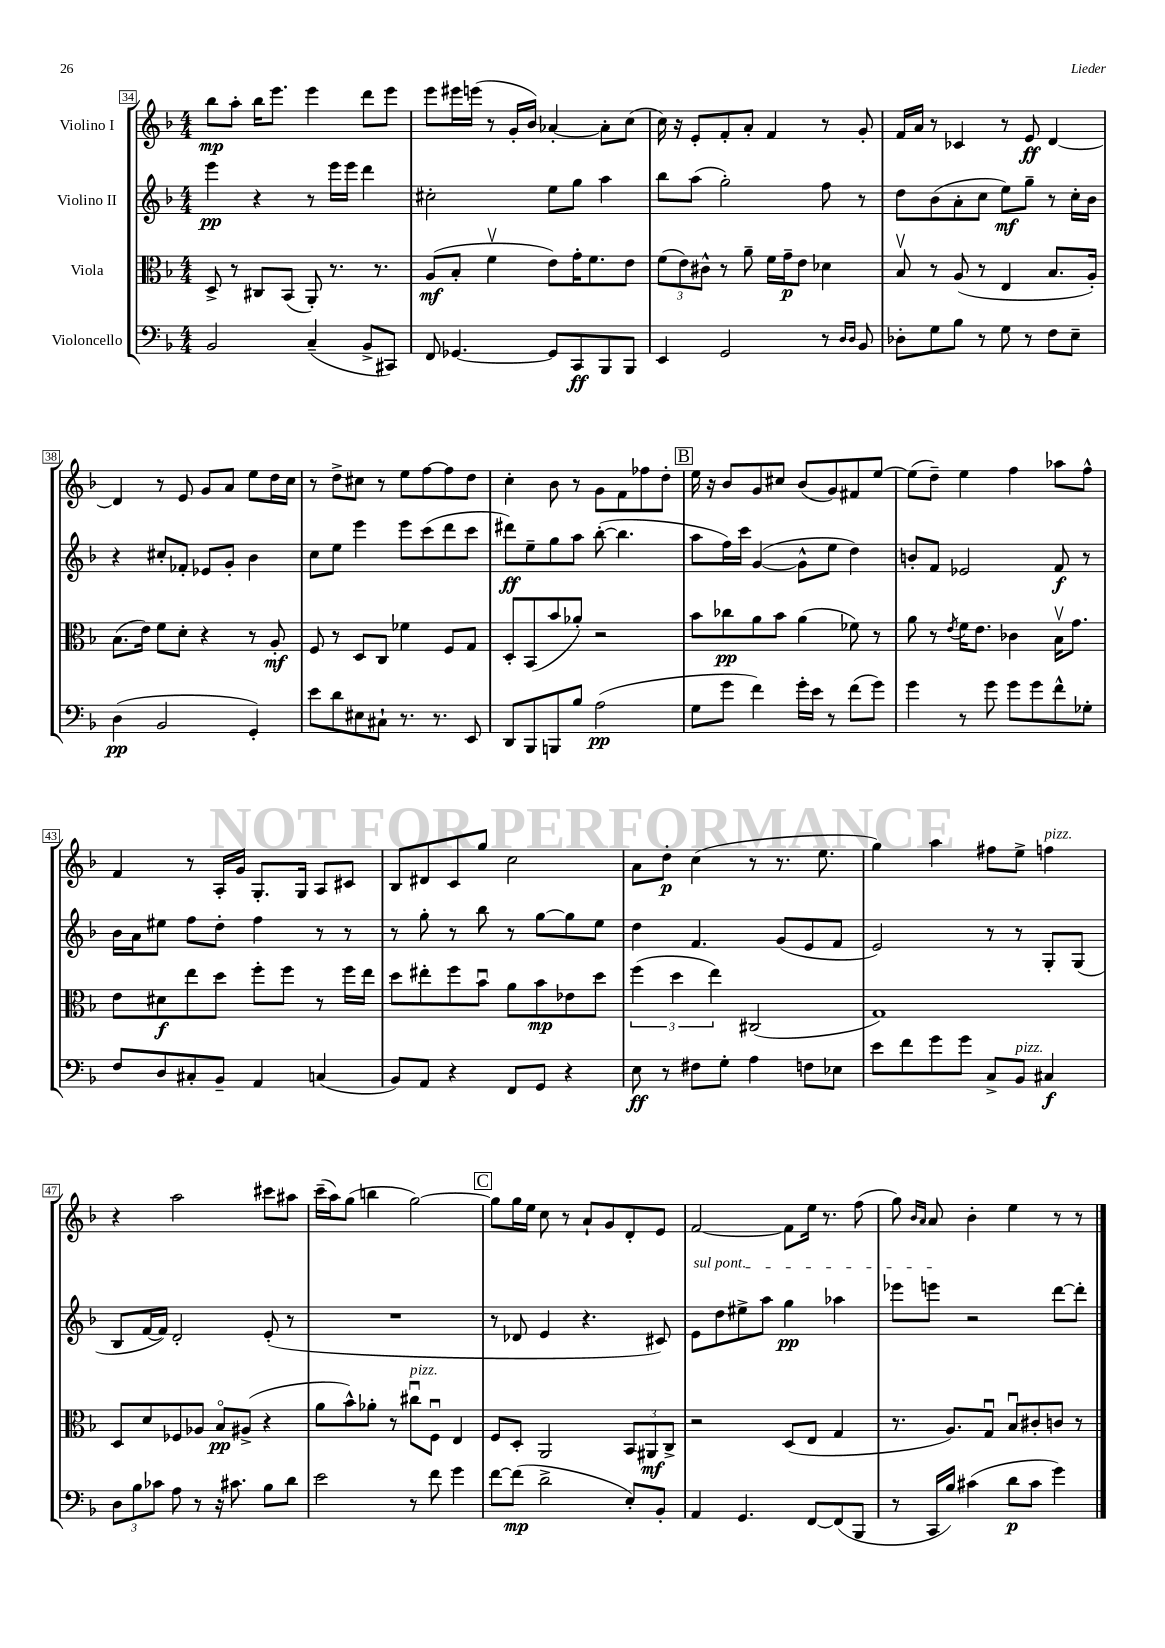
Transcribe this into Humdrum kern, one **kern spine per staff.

**kern	**dynam	**kern	**dynam	**kern	**dynam	**kern	**dynam
*part4	*part4	*part3	*part3	*part2	*part2	*part1	*part1
*staff4	*staff4	*staff3	*staff3	*staff2	*staff2	*staff1	*staff1
*I"Violoncello	*	*I"Viola	*	*I"Violino II	*	*I"Violino I	*
*clefF4	*	*clefC3	*	*clefG2	*	*clefG2	*
*k[b-]	*	*k[b-]	*	*k[b-]	*	*k[b-]	*
*M4/4	*	*M4/4	*	*M4/4	*	*M4/4	*
=34	=34	=34	=34	=34	=34	=34	=34
2BB-/	.	8D^/	.	4eee\	pp	8bb-\L	mp
.	.	8r	.	.	.	8aa'\J	.
.	.	8C#X/L	.	4r	.	16bb-\KL	.
.	.	.	.	.	.	8.eee\J	.
.	.	(8BB-/J	.	.	.	.	.
(4C~/	.	8AA'/)	.	8r	.	4eee\	.
.	.	8.r	.	16eee\LL	.	.	.
.	.	.	.	16eee\JJ	.	.	.
8BB-^/L	.	.	.	4ddd\	.	8ddd\L	.
.	.	8.r	.	.	.	.	.
8CC#X/J)	.	.	.	.	.	8eee\J	.
=35	=35	=35	=35	=35	=35	=35	=35
8FF/	.	(8A/L	mf	2cc#X'\	.	8eee\L	.
[4.GG-X/	.	8B-'/J	.	.	.	16eee#X\L	.
.	.	.	.	.	.	(16eeen\JJ	.
.	.	4fv\	.	.	.	8r	.
.	.	.	.	.	.	16g'/LL	.
.	.	.	.	.	.	16b-/JJ)	.
8GG-/L]	.	8e\L)	.	8ee\L	.	[4a-X'/	.
8CC/	ff	16g'\K	.	8gg\J	.	.	.
.	.	8.f\	.	.	.	.	.
8BBB-/	.	.	.	4aa\	.	8a-'\L]	.
8BBB-/J	.	8e\J	.	.	.	(8cc\J	.
=36	=36	=36	=36	=36	=36	=36	=36
4EE/	.	(12f\L	.	8bb-\L	.	16cc\)	.
.	.	.	.	.	.	16r	.
.	.	12e\)	.	.	.	.	.
.	.	.	.	(8aa\J	.	8e'/L	.
.	.	12c#X^^\J	.	.	.	.	.
2GG/	.	8r	.	2gg'\)	.	8f'/	.
.	.	8a~\	.	.	.	8a'/J	.
.	.	16f\LL	.	.	.	4f/	.
.	.	16g~\J	p	.	.	.	.
.	.	8e\J	.	.	.	.	.
8r	.	4d-X\	.	8ff\	.	8r	.
16qqD/LL	.	.	.	.	.	.	.
16qqD/JJ	.	.	.	.	.	.	.
8BB-/	.	.	.	8r	.	8g'/	.
=37	=37	=37	=37	=37	=37	=37	=37
8D-X'\L	.	8B-v/	.	8dd\L	.	16f/LL	.
.	.	.	.	.	.	16a/JJ	.
8G\	.	8r	.	(8b-\	.	8r	.
8B-\J	.	(8A/	.	8a'\	.	4c-X/	.
8r	.	8r	.	8cc\J	.	.	.
8G\	.	4E/	.	8ee\L)	mf	8r	.
8r	.	.	.	8gg~\J	.	8e/	ff
8F\L	.	8.B-/L	.	8r	.	[4d/	.
8E~\J	.	.	.	16cc'\LL	.	.	.
.	.	16A'/Jk)	.	16b-\JJ	.	.	.
!!LO:LB:g=z
=38	=38	=38	=38	=38	=38	=38	=38
(4D\	pp	(8.B-\L	.	4r	.	4d/]	.
.	.	16e\Jk)	.	.	.	.	.
2BB-/	.	8f\L	.	8cc#X'/L	.	8r	.
.	.	8d'\J	.	8f-X'/J	.	8e/	.
.	.	4r	.	8e-X/L	.	8g/L	.
.	.	.	.	8g'/J	.	8a/J	.
4GG'/)	.	8r	.	4b-\	.	8ee\L	.
.	.	8A'/	mf	.	.	16dd\L	.
.	.	.	.	.	.	16cc\JJ	.
=39	=39	=39	=39	=39	=39	=39	=39
8e\L	.	8F/	.	8cc\L	.	8r	.
8d\	.	8r	.	8ee\J	.	8dd^\L	.
8E#X\	.	8D/L	.	4eee\	.	8cc#X\J	.
8C#X`\J	.	8C/J	.	.	.	8r	.
8.r	.	4f-X\	.	8eee\L	.	8ee\L	.
.	.	.	.	(8ccc\	.	[8ff\	.
8.r	.	.	.	.	.	.	.
.	.	8F/L	.	8ddd\	.	8ff\]	.
8EE/	.	8G/J	.	8ccc\J	.	8dd\J	.
=40	=40	=40	=40	=40	=40	=40	=40
8DD/L	.	8D'/L	.	8ddd#X\L)	ff	4cc'\	.
8BBB-/	.	(8BB-/	.	8ee~\	.	.	.
8BBBn/	.	8b-/	.	8gg\	.	8b-\	.
8B-/J	.	8a-X'/J)	.	8aa\J	.	8r	.
(2A\	pp	2r	.	([8bb-'\	.	8g\L	.
.	.	.	.	4.bb-\]	.	8f\	.
.	.	.	.	.	.	8ff-X\	.
.	.	.	.	.	.	8dd'\J	.
!!LO:REH:place=s1:t=B
=41	=41	=41	=41	=41	=41	=41	=41
8G\L	.	8b-\L	.	8aa\L	.	16ee\	.
.	.	.	.	.	.	16r	.
8g\J	.	8cc-X\	pp	16ff\L)	.	8b-/L	.
.	.	.	.	16ccc\JJ	.	.	.
4f\)	.	8a\	.	([4g/	.	8g/	.
.	.	8b-\J	.	.	.	8cc#X/J	.
16g'\LL	.	(4a\	.	8g^^\L]	.	(8b-/L	.
16e\JJ	.	.	.	.	.	.	.
8r	.	.	.	8ee\J	.	8g/)	.
(8f\L	.	8f-X\)	.	4dd\)	.	8f#X/	.
8g\J)	.	8r	.	.	.	[8ee/J	.
=42	=42	=42	=42	=42	=42	=42	=42
4g\	.	8a\	.	8bn'/L	.	(8ee\L]	.
.	.	8r	.	8f/J	.	8dd~\J)	.
.	.	8qe/	.	.	.	.	.
8r	.	16f\KL	.	2e-X/	.	4ee\	.
.	.	8.e\J	.	.	.	.	.
8g\	.	.	.	.	.	.	.
8g\L	.	4c-X\	.	.	.	4ff\	.
8g\	.	.	.	.	.	.	.
8f^^\	.	16B-v\KL	.	8f/	f	8aa-X\L	.
.	.	8.g\J	.	.	.	.	.
8G-X'\J	.	.	.	8r	.	8ff^^\J	.
!!LO:LB:g=z
=43	=43	=43	=43	=43	=43	=43	=43
8F/L	.	8e\L	.	16b-\LL	.	4f/	.
.	.	.	.	16a\J	.	.	.
8D/	.	8d#X\	f	8ee#X\J	.	.	.
8C#X'/	.	8ee\	.	8ff\L	.	8r	.
8BB-~/J	.	8dd\J	.	8dd'\J	.	16A'/LL	.
.	.	.	.	.	.	16g/JJ	.
4AA/	.	8ff'\L	.	4ff\	.	8.G'/L	.
.	.	8ff\J	.	.	.	.	.
.	.	.	.	.	.	16G/Jk	.
(4Cn/	.	8r	.	8r	.	8A/L	.
.	.	16ff\LL	.	8r	.	8c#X/J	.
.	.	16ee\JJ	.	.	.	.	.
=44	=44	=44	=44	=44	=44	=44	=44
8BB-/L)	.	8dd\L	.	8r	.	8B-/L	.
8AA/J	.	8ee#X'\	.	8gg'\	.	8d#X/	.
4r	.	8ff\	.	8r	.	8c/	.
.	.	8b-u\J	.	8bb-\	.	8gg/J	.
8FF/L	.	8a\L	.	8r	.	2cc\	.
8GG/J	.	8b-\	mp	[8gg\L	.	.	.
4r	.	8e-X\	.	8gg\]	.	.	.
.	.	8dd\J	.	8ee\J	.	.	.
=45	=45	=45	=45	=45	=45	=45	=45
8E\	ff	(6ff\	.	4dd\	.	8a\L	.
8r	.	.	.	.	.	8dd'\J	p
.	.	6dd\	.	.	.	.	.
8F#X\L	.	.	.	4.f/	.	(4cc\	.
.	.	6ee\)	.	.	.	.	.
8G'\J	.	.	.	.	.	.	.
4A\	.	(2C#X/	.	.	.	8r	.
.	.	.	.	(8g/L	.	8.r	.
8Fn\L	.	.	.	8e/	.	.	.
.	.	.	.	.	.	8.ee\	.
8E-X\J	.	.	.	8f/J	.	.	.
=46	=46	=46	=46	=46	=46	=46	=46
8e\L	.	1G)	.	2e/)	.	4gg\)	.
8f\	.	.	.	.	.	.	.
8g\	.	.	.	.	.	4aa\	.
8g\J	.	.	.	.	.	.	.
8C^/L	.	.	.	8r	.	8ff#X\L	.
!LO:TX:a:i:t=pizz.	!	!	!	!	!	!	!
8BB-/J	.	.	.	8r	.	8ee^\J	.
!	!	!	!	!	!	!LO:TX:a:i:t=pizz.	!
4C#X/	f	.	.	8G'/L	.	4ffn\	.
.	.	.	.	(8G/J	.	.	.
!!LO:LB:g=z
=47	=47	=47	=47	=47	=47	=47	=47
12D\L	.	8D/L	.	8B-/L	.	4r	.
12B-\	.	.	.	.	.	.	.
.	.	8d/	.	[16f/L	.	.	.
12c-X\J	.	.	.	.	.	.	.
.	.	.	.	16f/JJ])	.	.	.
8A\	.	8F-X/	.	2d'/	.	2aa\	.
8r	.	8A-X/J	.	.	.	.	.
16r	.	8B-/L	pp	.	.	.	.
8.c#X\	.	.	.	.	.	.	.
.	.	(8A#X^/J	.	.	.	.	.
8B-\L	.	4r	.	(8e'/	.	8ccc#X\L	.
8d\J	.	.	.	8r	.	8aa#X\J	.
=48	=48	=48	=48	=48	=48	=48	=48
2e\	.	8a\L	.	1r	.	(16ccc~\LL	.
.	.	.	.	.	.	16aa\J)	.
.	.	8b-^^\)	.	.	.	(8gg\J	.
.	.	8a-X'\J	.	.	.	4bbn\	.
.	.	8r	.	.	.	.	.
!	!	!LO:TX:a:i:t=pizz.	!	!	!	!	!
8r	.	8cc#Xu\L	.	.	.	[2gg\)	.
8f\	.	8Fu\J	.	.	.	.	.
4g\	.	4E/	.	.	.	.	.
!!LO:REH:place=s1:t=C
=49	=49	=49	=49	=49	=49	=49	=49
[8f\L	.	8F/L	.	8r	.	8gg\L]	.
(8f\J]	mp	8D'/J	.	8d-X/	.	16gg\L	.
.	.	.	.	.	.	16ee\JJ	.
2d^\	.	2AA/	.	4e/	.	8cc\	.
.	.	.	.	.	.	8r	.
.	.	.	.	4.r	.	8a`/L	.
.	.	.	.	.	.	8g/	.
8E'/L)	.	12BB-/L	.	.	.	8d'/	.
.	.	12AA#X/	mf	.	.	.	.
8BB-'/J	.	.	.	8c#X/)	.	8e/J	.
.	.	12C^/J	.	.	.	.	.
=50	=50	=50	=50	=50	=50	=50	=50
!	!	!	!	!LO:TX:a:i:t=sul pont.	!	!	!
4AA/	.	2r	.	8e\L	.	[2f/	.
.	.	.	.	8dd\	.	.	.
4.GG/	.	.	.	8ee#X^\	.	.	.
.	.	.	.	8aa\J	.	.	.
.	.	(8D/L	.	4gg\	pp	8f\L]	.
[8FF/L	.	8E/J	.	.	.	16ee\Jk	.
.	.	.	.	.	.	8.r	.
(8FF/]	.	4G/	.	4aa-X\	.	.	.
8BBB-/J	.	.	.	.	.	(8ff\	.
=51	=51	=51	=51	=51	=51	=51	=51
8r	.	8.r	.	8eee-X\L	.	8gg\)	.
.	.	.	.	.	.	16qqb-/LL	.
.	.	.	.	.	.	16qqa/JJ	.
16CC/LL	.	.	.	8eeen\J	.	8a/	.
16B-/JJ)	.	8.A/L)	.	.	.	.	.
(4c#X\	.	.	.	2r	.	4b-'\	.
.	.	8Gu/J	.	.	.	.	.
8d\L	p	8B-u/L	.	.	.	4ee\	.
8c#\J	.	8c#X'/	.	.	.	.	.
4g\)	.	8cn/J	.	[8ddd\L	.	8r	.
.	.	8r	.	8ddd'\J]	.	8r	.
==	==	==	==	==	==	==	==
*-	*-	*-	*-	*-	*-	*-	*-
